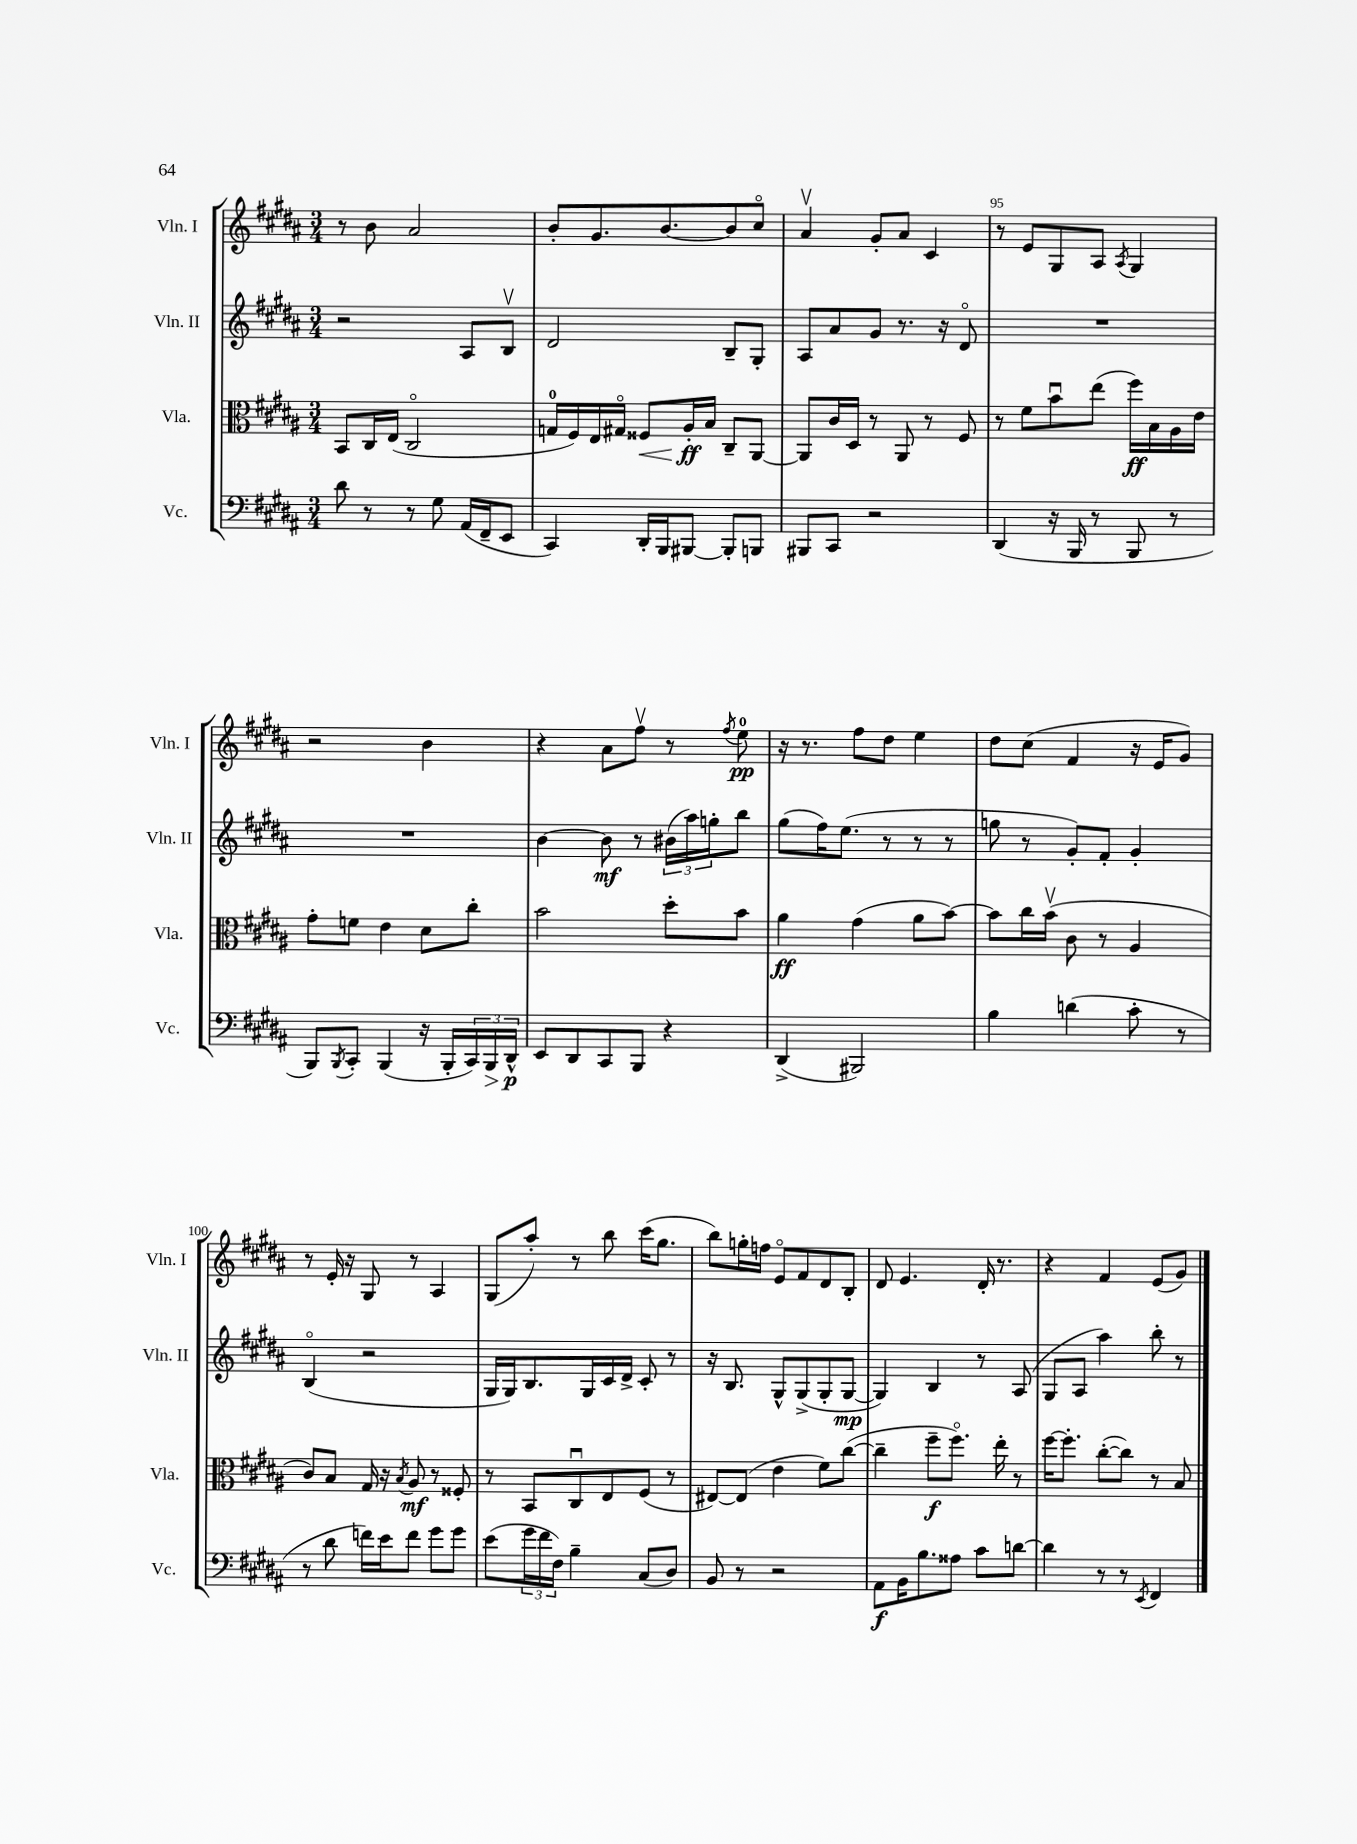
<<
\new StaffGroup <<
\new Staff = "s0" \with { instrumentName = "Vln. I" shortInstrumentName = "Vln. I" } {
    \clef treble \key b \major \numericTimeSignature \time 3/4
    r8 b'8 ais'2 |
    b'8-. gis'8. b'8.~ b'8 cis''8\flageolet |
    ais'4\upbow gis'8-. ais'8 cis'4 |
    r8 e'8 gis8 ais8 \acciaccatura { ais8 } gis4 |
    r2 b'4 |
    r4 ais'8 fis''8\upbow r8 \acciaccatura { fis''8 } e''8-0\pp |
    r16 r8. fis''8 dis''8 e''4 |
    dis''8 cis''8( fis'4 r16 e'16 gis'8) |
    r8 e'16-. r16 gis8 r8 ais4 |
    gis8( ais''8-.) r8 b''8 cis'''16( gis''8. |
    b''8) g''16-. f''16 e'8\flageolet fis'8 dis'8 b8-. |
    dis'8 e'4. dis'16-. r8. |
    r4 fis'4 e'8( gis'8) \bar "|." |
}
\new Staff = "s1" \with { instrumentName = "Vln. II" shortInstrumentName = "Vln. II" } {
    \clef treble \key b \major \numericTimeSignature \time 3/4
    r2 ais8 b8\upbow |
    dis'2 b8-- gis8-. |
    ais8 ais'8 gis'8 r8. r16 dis'8\flageolet |
    R2. |
    R2. |
    b'4~ b'8\mf r8 \tuplet 3/2 { bis'16( ais''16) g''16-. } b''8 |
    gis''8( fis''16) e''8.( r8 r8 r8 |
    g''8 r8 gis'8-.) fis'8-. gis'4-. |
    b4\flageolet( r2 |
    gis16 gis16) b8. gis16 cis'16 dis'16-> cis'8-. r8 |
    r16 b8. gis8-^ gis8->( gis8-. gis8~\mp |
    gis4) b4 r8 ais8( |
    gis8 ais8 ais''4) b''8-. r8 \bar "|." |
}
\new Staff = "s2" \with { instrumentName = "Vla." shortInstrumentName = "Vla." } {
    \clef alto \key b \major \numericTimeSignature \time 3/4
    b,8 cis16 e16( cis2\flageolet |
    g16-0 fis16) e16 gis16\flageolet fisis8\< ais16-.\ff\! b16 cis8-- ais,8~ |
    ais,8 cis'16 dis16 r8 ais,8 r8 fis8 |
    r8 fis'8 b'8\downbow e''8( fis''16\ff) b16 ais16 e'16 |
    gis'8-. f'8 e'4 dis'8 cis''8-. |
    b'2 dis''8-. b'8 |
    ais'4\ff gis'4( ais'8 b'8~) |
    b'8 cis''16 b'16\upbow( cis'8 r8 ais4 |
    cis'8) b8 gis16 r16 \acciaccatura { b8 } ais8\mf r8 fisis8-. |
    r8 b,8 cis8\downbow e8 fis8( r8 |
    eis8~) eis8( e'4 fis'8) cis''8~( |
    cis''4-- fis''8--\f fis''8.\flageolet) e''16-. r8 |
    fis''16~ fis''8.-. cis''8~-.( cis''8) r8 b8 \bar "|." |
}
\new Staff = "s3" \with { instrumentName = "Vc." shortInstrumentName = "Vc." } {
    \clef bass \key b \major \numericTimeSignature \time 3/4
    dis'8 r8 r8 gis8 ais,16( fis,16-- e,8 |
    cis,4) dis,16-. b,,16 bis,,8~ bis,,8-. b,,8 |
    bis,,8 cis,8 r2 |
    dis,4( r16 b,,16 r8 b,,8 r8 |
    b,,8) \acciaccatura { b,,8 } cis,8-. b,,4( r16 b,,16-. \tuplet 3/2 { cis,16) b,,16\> dis,16-^\p\! } |
    e,8 dis,8 cis,8 b,,8 r4 |
    dis,4->( bis,,2) |
    b4 d'4( cis'8-. r8 |
    r8 dis'8 f'16) e'16 f'8 gis'8 gis'8 |
    e'8( \tuplet 3/2 { gis'16 fis'16 fis16) } b4-- cis8( dis8) |
    b,8 r8 r2 |
    ais,8\f b,16 b8. aisis8 cis'8 d'8~ |
    d'4 r8 r8 \acciaccatura { e,8 } fis,4 \bar "|." |
}
>>
>>
\layout { \context { \Score currentBarNumber = #92 \override BarNumber.break-visibility = ##(#f #t #t) barNumberVisibility = #(every-nth-bar-number-visible 5) } }
